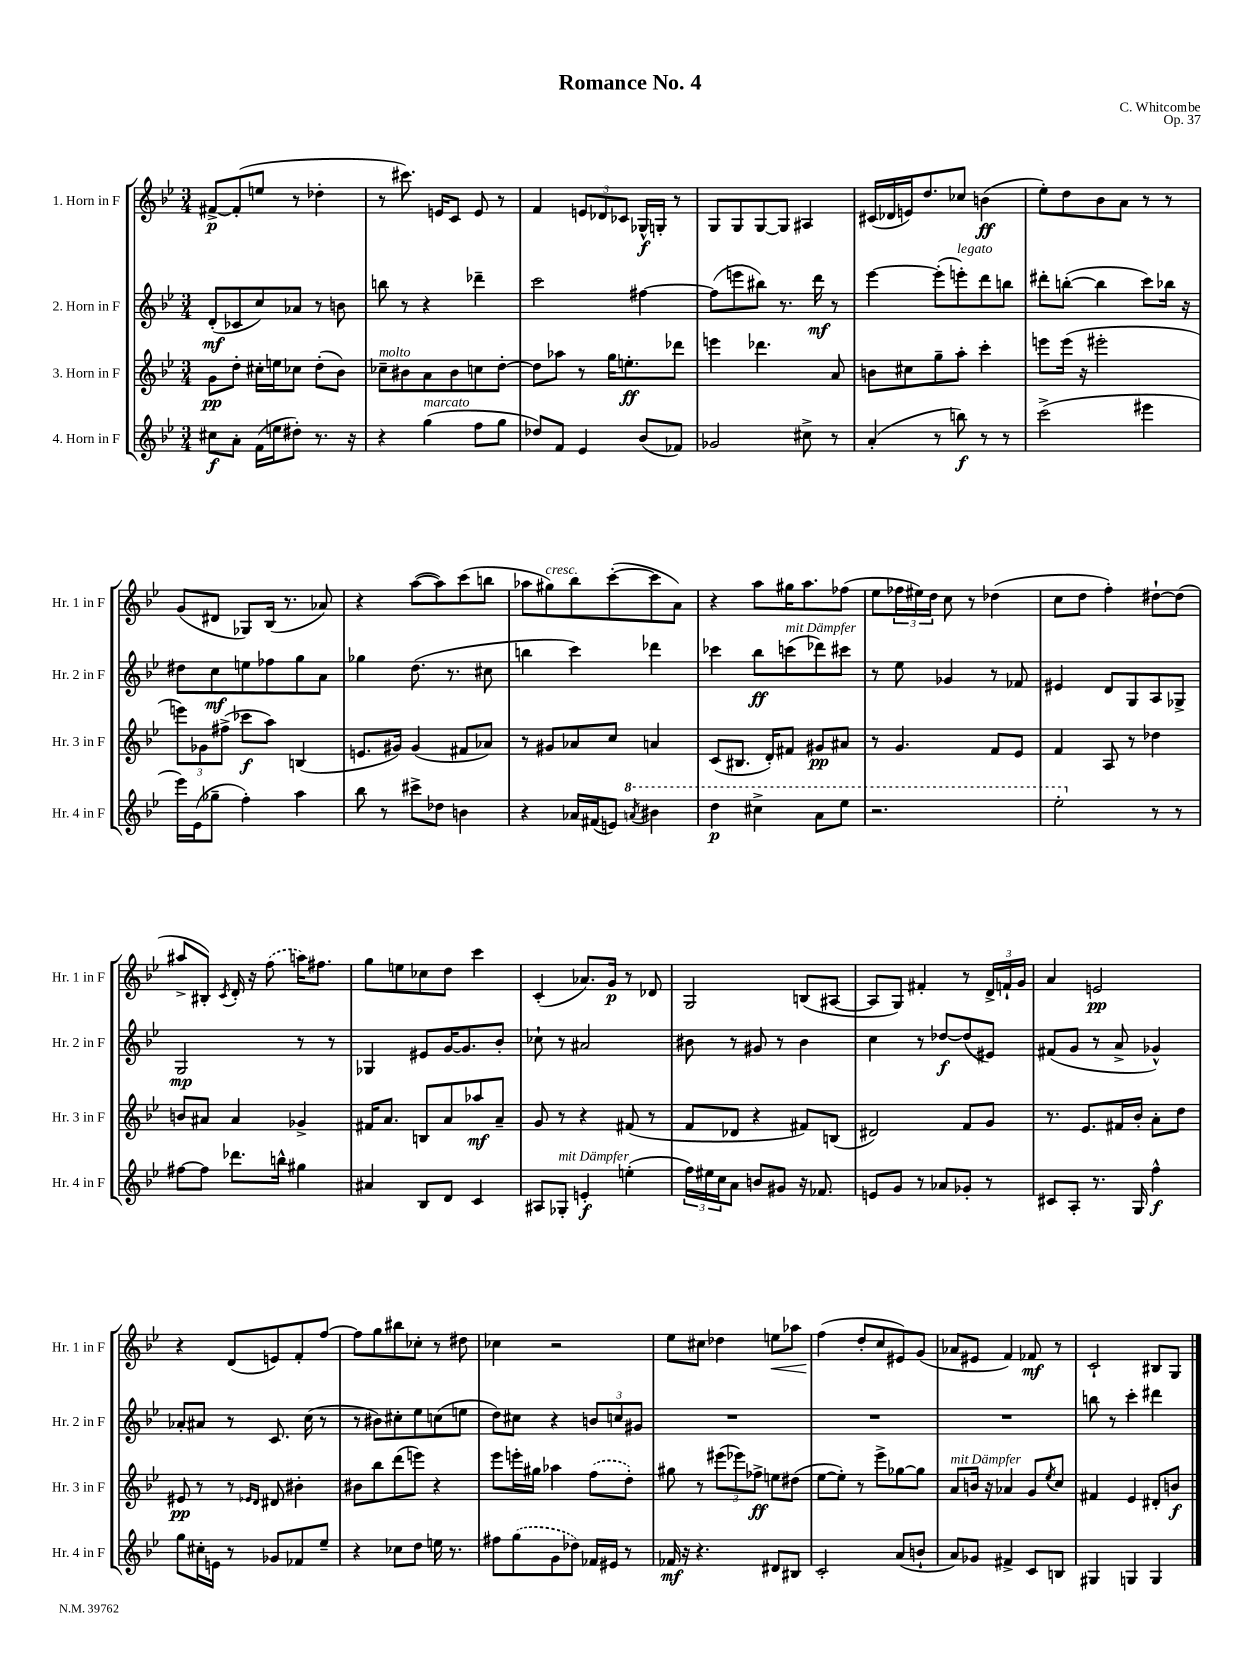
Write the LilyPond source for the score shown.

\header { title = "Romance No. 4" composer = "C. Whitcombe" opus = "Op. 37" }
<<
\new StaffGroup <<
\new Staff = "s0" \with { instrumentName = "1. Horn in F" shortInstrumentName = "Hr. 1 in F" } {
    \clef treble \key bes \major \numericTimeSignature \time 3/4
    fis'8~->\p fis'8-.( e''8 r8 des''4-. |
    r8 cis'''8.) e'16 c'8 e'8 r8 |
    f'4 \tuplet 3/2 { e'8 des'8 ces'8 } ges16-^\f g16-. r8 |
    g8 g8 g8~ g8 ais4 |
    cis'16( des'16 e'16) d''8. ces''8 b'4\ff( |
    ees''8-.) d''8 bes'8 a'8 r8 r8 |
    g'8( dis'8 ges8) bes16( r8. aes'8) |
    r4 a''8~( a''8) c'''8( b''8 |
    aes''8 gis''8^\markup { \italic "cresc." }) bes''8 c'''8~-.( c'''8 a'8) |
    r4 a''8 gis''16 a''8. fes''8( |
    ees''8 \tuplet 3/2 { fes''16 eis''16) d''16 } c''8 r8 des''4( |
    c''8 d''8 f''4-.) dis''8~-! dis''8( |
    ais''8-> bis8-.) \acciaccatura { c'8 } d'16-. r16 \once \slurDashed f''8( a''16) fis''8. |
    g''8 e''8 ces''8 d''8 c'''4 |
    c'4-.( aes'8.) g'16\p r8 des'8 |
    g2 b8( ais8~ |
    ais8 g8) fis'4-. r8 \tuplet 3/2 { d'16-> f'16-! g'16 } |
    a'4 e'2\pp |
    r4 d'8( e'8) f'8-. f''8~ |
    f''8 g''8 bis''8 ces''8-. r8 dis''8 |
    ces''4 r2 |
    ees''8 cis''8 des''4 e''8\< aes''8 |
    f''4\!( d''8-. c''8 eis'8) g'8( |
    aes'8 eis'8 f'4) fes'8\mf r8 |
    c'2-! bis8 g8 \bar "|." |
}
\new Staff = "s1" \with { instrumentName = "2. Horn in F" shortInstrumentName = "Hr. 2 in F" } {
    \clef treble \key bes \major \numericTimeSignature \time 3/4
    d'8-.\mf( ces'8 c''8) aes'8 r8 b'8 |
    b''8 r8 r4 des'''4-- |
    c'''2 fis''4~ |
    fis''8( e'''8 bis''8) r8. d'''16\mf r8 |
    ees'''4~ ees'''8-.( e'''8-.^\markup { \italic "legato" }) d'''8 b''8 |
    dis'''8-. b''8~-.( b''4 c'''8) bes''16 r16 |
    dis''8 c''8\mf e''8 fes''8 g''8 a'8 |
    ges''4 d''8.( r8. cis''8 |
    b''4 c'''4) des'''4 |
    ces'''4 bes''8\ff c'''8^\markup { \italic "mit Dämpfer" }( des'''8) cis'''8 |
    r8 ees''8 ges'4 r8 fes'8 |
    eis'4 d'8 g8 a8 ges8-> |
    g2\mp r8 r8 |
    ges4 eis'8 g'16~ g'8. bes'8-. |
    ces''8-! r8 ais'2 |
    bis'8 r8 gis'8 r8 bis'4 |
    c''4 r8 des''8~\f des''8( eis'8) |
    fis'8( g'8 r8 a'8-> ges'4-^) |
    aes'8-. ais'8 r8 c'8. c''16( r8 |
    r8 bis'8) cis''8-. ees''8 c''8( e''8 |
    d''8) cis''8 r4 \tuplet 3/2 { b'8 c''8 gis'8 } |
    R2. |
    R2. |
    R2. |
    b''8 r8 c'''4-. dis'''4 \bar "|." |
}
\new Staff = "s2" \with { instrumentName = "3. Horn in F" shortInstrumentName = "Hr. 3 in F" } {
    \clef treble \key bes \major \numericTimeSignature \time 3/4
    g'8\pp d''8-. cis''16-. e''16 ces''8 d''8-.( bes'8) |
    ces''8--^\markup { \italic "molto" } bis'8 a'8 bis'8 c''8 d''8~-. |
    d''8 aes''8 r8 g''16 e''8.-.\ff des'''8 |
    e'''4 des'''4. a'8 |
    b'8 cis''8 g''8-- a''8-. c'''4-. |
    e'''8 e'''16( r16 eis'''2-. |
    \tuplet 3/2 { e'''8) ges'8 fis''8->( } ces'''8\f a''8) b4( |
    e'8. gis'16) gis'4( fis'8 aes'8) |
    r8 gis'8 aes'8 c''8 a'4 |
    c'8( bis8. d'16-.) fis'8 gis'8\pp ais'8 |
    r8 g'4. f'8 ees'8 |
    f'4 a8 r8 des''4 |
    b'8 ais'8 ais'4 ges'4-> |
    fis'16 a'8. b8 a'8 aes''8\mf a'8-- |
    g'8 r8 r4 fis'8( r8 |
    f'8 des'8 r4 fis'8) b8( |
    dis'2) f'8 g'8 |
    r8. ees'8. fis'16 bes'16-. a'8-. d''8 |
    eis'8\pp r8 r8 \grace { ees'16 d'16 } dis'8 bis'4-. |
    bis'8 bes''8 d'''8( e'''8) r4 |
    ees'''8 e'''16-. gis''16 aes''4 \once \slurDashed f''8( d''8-.) |
    gis''8 r8 \tuplet 3/2 { eis'''8( ees'''8) fes''8->\ff } e''8 dis''8( |
    ees''8~ ees''8-.) r8 ees'''8-> ges''8~ ges''8 |
    a'8^\markup { \italic "mit Dämpfer" } b'16 r16 aes'4 g'8 \acciaccatura { ees''8 } c''8 |
    fis'4 ees'4 dis'8-. b'8\f \bar "|." |
}
\new Staff = "s3" \with { instrumentName = "4. Horn in F" shortInstrumentName = "Hr. 4 in F" } {
    \clef treble \key bes \major \numericTimeSignature \time 3/4
    cis''8\f a'8-. f'16( e''16 dis''8-.) r8. r16 |
    r4 g''4^\markup { \italic "marcato" }( f''8 g''8 |
    des''8) f'8 ees'4 bes'8( fes'8) |
    ges'2 cis''8-> r8 |
    a'4-.( r8 b''8\f) r8 r8 |
    c'''2->( eis'''4 |
    ees'''16) ees'16( ges''8-- f''4-.) a''4 |
    bes''8 r8 cis'''8-> des''8 b'4 |
    r4 aes'16 fis'16( e'8) \ottava #1 \acciaccatura { a''!8 } bis''4 |
    d'''4\p cis'''4-> a''8 ees'''8 |
    r2. |
    ees'''2-. \ottava #0 r8 r8 |
    fis''8~ fis''8 des'''8. b''16-^ gis''4 |
    ais'4 bes8 d'8 c'4 |
    ais8 ges8-.^\markup { \italic "mit Dämpfer" } e'4-.\f e''4-.( |
    \tuplet 3/2 { f''16) eis''16 c''16 } a'8 b'8 gis'8 r16 fes'8. |
    e'8 g'8 r8 aes'8 ges'8-. r8 |
    cis'8 a8-. r8. g16 f''4-^\f |
    g''8 cis''16-. e'16 r8 ges'8 fes'8 ees''8-- |
    r4 ces''8 d''8 e''16 r8. |
    fis''8 \once \slurDashed g''8( g'8 des''8) fes'16 eis'16 r8 |
    fes'16\mf r16 r4. dis'8 bis8 |
    c'2-. a'8( b'8-! |
    a'8) ges'8 fis'4-> c'8 b8 |
    gis4 g4 g4 \bar "|." |
}
>>
>>
\layout { \context { \Score \remove "Bar_number_engraver" } }
